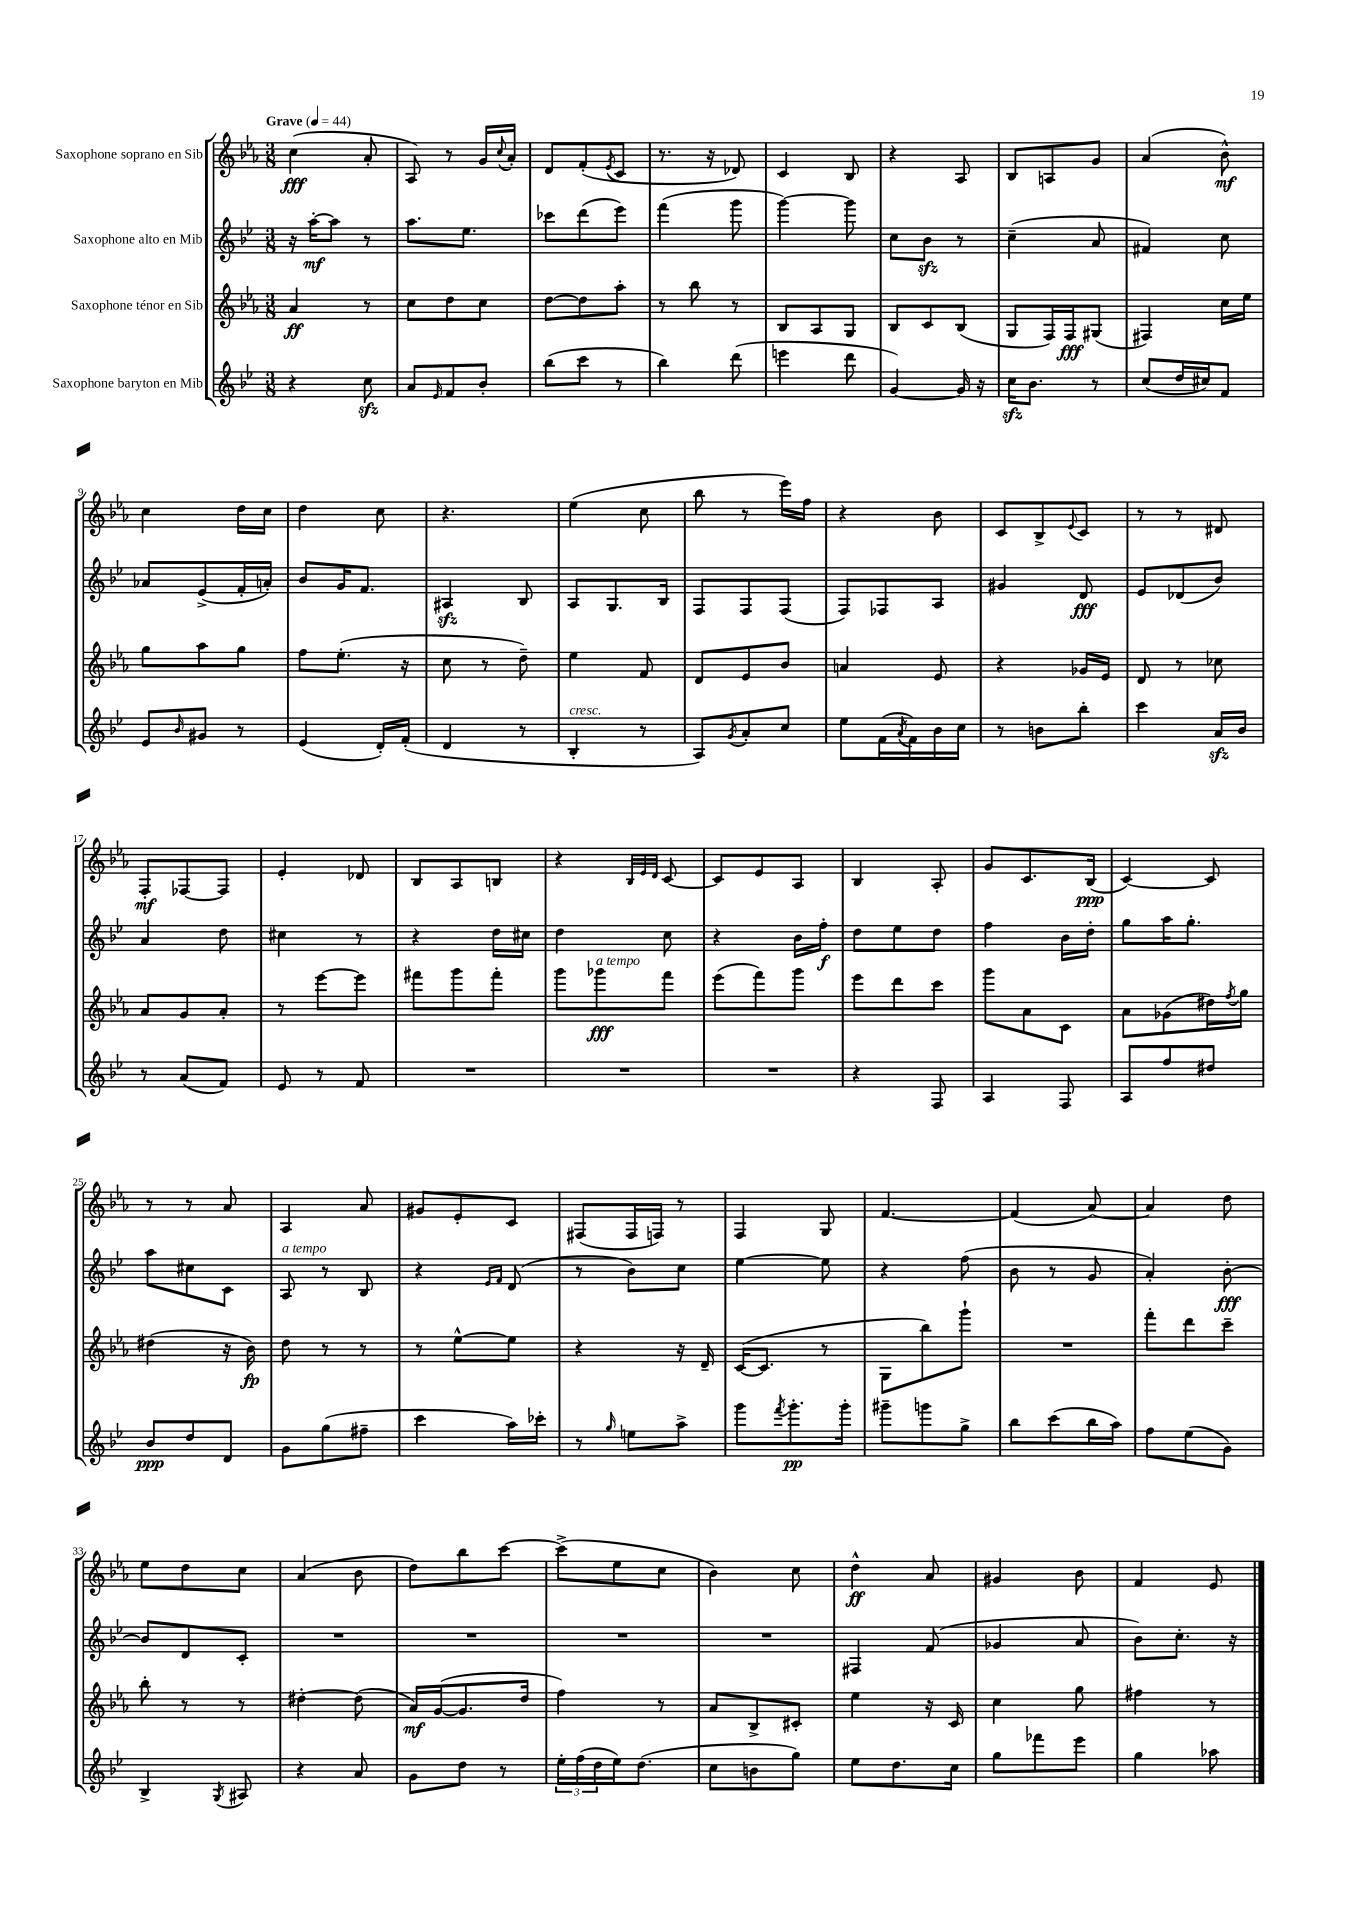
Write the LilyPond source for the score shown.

<<
\new StaffGroup <<
\new Staff = "s0" \with { instrumentName = "Saxophone soprano en Sib" } {
    \clef treble \key ees \major \numericTimeSignature \time 3/8 \tempo "Grave" 4 = 44
    c''4\fff( aes'8-. |
    aes8) r8 g'16 \appoggiatura { c''8 } aes'16-. |
    d'8 f'8-.( \acciaccatura { ees'8 } c'8 |
    r8. r16 des'8) |
    c'4 bes8 |
    r4 aes8 |
    bes8 a8 g'8 |
    aes'4( bes'8-^\mf) |
    c''4 d''16 c''16 |
    d''4 c''8 |
    r4. |
    ees''4( c''8 |
    bes''8 r8 ees'''16) f''16 |
    r4 bes'8 |
    c'8 bes8-> \appoggiatura { ees'8 } c'8 |
    r8 r8 dis'8 |
    f8-.\mf fes8~ fes8 |
    ees'4-. des'8 |
    bes8 aes8 b8 |
    r4 \grace { bes32 ees'32 d'32 } c'8~ |
    c'8 ees'8 aes8 |
    bes4 aes8-. |
    g'8 c'8. bes16\ppp( |
    c'4~) c'8 |
    r8 r8 aes'8 |
    aes4 aes'8 |
    gis'8 ees'8-. c'8 |
    fis8( fis16 f16) r8 |
    f4 g8 |
    f'4.~ |
    f'4( aes'8~) |
    aes'4 d''8 |
    ees''8 d''8 c''8 |
    aes'4( bes'8 |
    d''8) bes''8 c'''8~ |
    c'''8->( ees''8 c''8 |
    bes'4) c''8 |
    d''4-^\ff aes'8 |
    gis'4 bes'8 |
    f'4 ees'8 \bar "|." |
}
\new Staff = "s1" \with { instrumentName = "Saxophone alto en Mib" } {
    \clef treble \key bes \major \numericTimeSignature \time 3/8
    r16 a''16~-.\mf a''8 r8 |
    a''8. ees''8. |
    ces'''8 d'''8( ees'''8) |
    f'''4( g'''8 |
    g'''4~) g'''8 |
    c''8 bes'8\sfz r8 |
    c''4--( a'8 |
    fis'4) c''8 |
    aes'8 ees'8->( f'16-. a'16-.) |
    bes'8 g'16 f'8. |
    ais4\sfz bes8 |
    a8 g8. bes16 |
    f8 f8 f8( |
    f8) fes8 a8 |
    gis'4 d'8\fff |
    ees'8 des'8( bes'8) |
    a'4 d''8 |
    cis''4 r8 |
    r4 d''16 cis''16 |
    d''4 c''8 |
    r4 bes'16 f''16-.\f |
    d''8 ees''8 d''8 |
    f''4 bes'16 d''16-. |
    g''8 a''16 g''8.-. |
    a''8 cis''8 c'8 |
    a8^\markup { \italic "a tempo" } r8 bes8 |
    r4 \grace { ees'16 f'16 } d'8( |
    r8 bes'8) c''8 |
    ees''4~ ees''8 |
    r4 f''8( |
    bes'8 r8 g'8 |
    a'4-.) bes'8~-.\fff |
    bes'8 d'8 c'8-. |
    R4. |
    R4. |
    R4. |
    R4. |
    fis4 f'8( |
    ges'4 a'8 |
    bes'8) c''8.-. r16 \bar "|." |
}
\new Staff = "s2" \with { instrumentName = "Saxophone ténor en Sib" } {
    \clef treble \key ees \major \numericTimeSignature \time 3/8
    aes'4\ff r8 |
    c''8 d''8 c''8 |
    d''8~ d''8 aes''8-. |
    r8 bes''8 r8 |
    bes8 aes8 g8 |
    bes8 c'8 bes8( |
    g8 f16) f16\fff gis8( |
    fis4) c''16 ees''16 |
    g''8 aes''8 g''8 |
    f''8 ees''8.-.( r16 |
    c''8 r8 d''8--) |
    ees''4 f'8 |
    d'8 ees'8 bes'8 |
    a'4 ees'8 |
    r4 ges'16 ees'16 |
    d'8 r8 ces''8 |
    aes'8 g'8 aes'8-. |
    r8 ees'''8~ ees'''8 |
    fis'''8 g'''8 fis'''8-. |
    g'''8 ges'''8\fff^\markup { \italic "a tempo" } f'''8 |
    ees'''8( f'''8) g'''8 |
    ees'''8 d'''8 c'''8 |
    g'''8 aes'8 c'8 |
    aes'8 ges'8( dis''16) \acciaccatura { f''8 } g''16 |
    dis''4( r16 bes'16\fp) |
    d''8 r8 r8 |
    r8 ees''8~-^ ees''8 |
    r4 r16 d'16-- |
    c'16~( c'8. r8 |
    g8 bes''8) g'''8-! |
    R4. |
    f'''8-. d'''8 c'''8-- |
    bes''8-. r8 r8 |
    dis''4~-. dis''8( |
    aes'16\mf) g'16~( g'8. d''16 |
    f''4) r8 |
    aes'8 bes8-> cis'8-. |
    ees''4 r16 c'16 |
    c''4 g''8 |
    fis''4 r8 \bar "|." |
}
\new Staff = "s3" \with { instrumentName = "Saxophone baryton en Mib" } {
    \clef treble \key bes \major \numericTimeSignature \time 3/8
    r4 c''8\sfz |
    a'8 \grace { ees'16 } f'8 bes'8-. |
    bes''8( c'''8 r8 |
    bes''4) d'''8( |
    e'''4 d'''8 |
    g'4~) g'16 r16 |
    c''16\sfz bes'8. r8 |
    c''8( d''16 cis''16) f'8 |
    ees'8 \grace { bes'16 } gis'8 r8 |
    ees'4( d'16-.) f'16-.( |
    d'4 r8 |
    bes4-.^\markup { \italic "cresc." } r8 |
    a8) \acciaccatura { g'8 } a'8-. c''8 |
    ees''8 f'16( \acciaccatura { a'8 } f'16) bes'16 c''16 |
    r8 b'8 bes''8-. |
    c'''4 a'16\sfz bes'16 |
    r8 a'8( f'8) |
    ees'8 r8 f'8 |
    R4. |
    R4. |
    R4. |
    r4 f8 |
    a4 f8 |
    a8 f''8 dis''8 |
    bes'8\ppp d''8 d'8 |
    g'8 g''8( fis''8-- |
    c'''4 a''16) ces'''16-. |
    r8 \grace { g''16 } e''8 a''8-> |
    g'''8 \acciaccatura { f'''8 } g'''8.-.\pp g'''16-. |
    gis'''8-- g'''8 g''8-> |
    bes''8 c'''8( bes''16 a''16) |
    f''8 ees''8( g'8) |
    bes4-> \acciaccatura { g8 } ais8 |
    r4 a'8 |
    g'8 d''8 r8 |
    \tuplet 3/2 { ees''16-. f''16( d''16 } ees''16) d''8.( |
    c''8 b'8 g''8) |
    ees''8 d''8. c''16 |
    g''8 fes'''8 ees'''8 |
    g''4 aes''8 \bar "|." |
}
>>
>>
